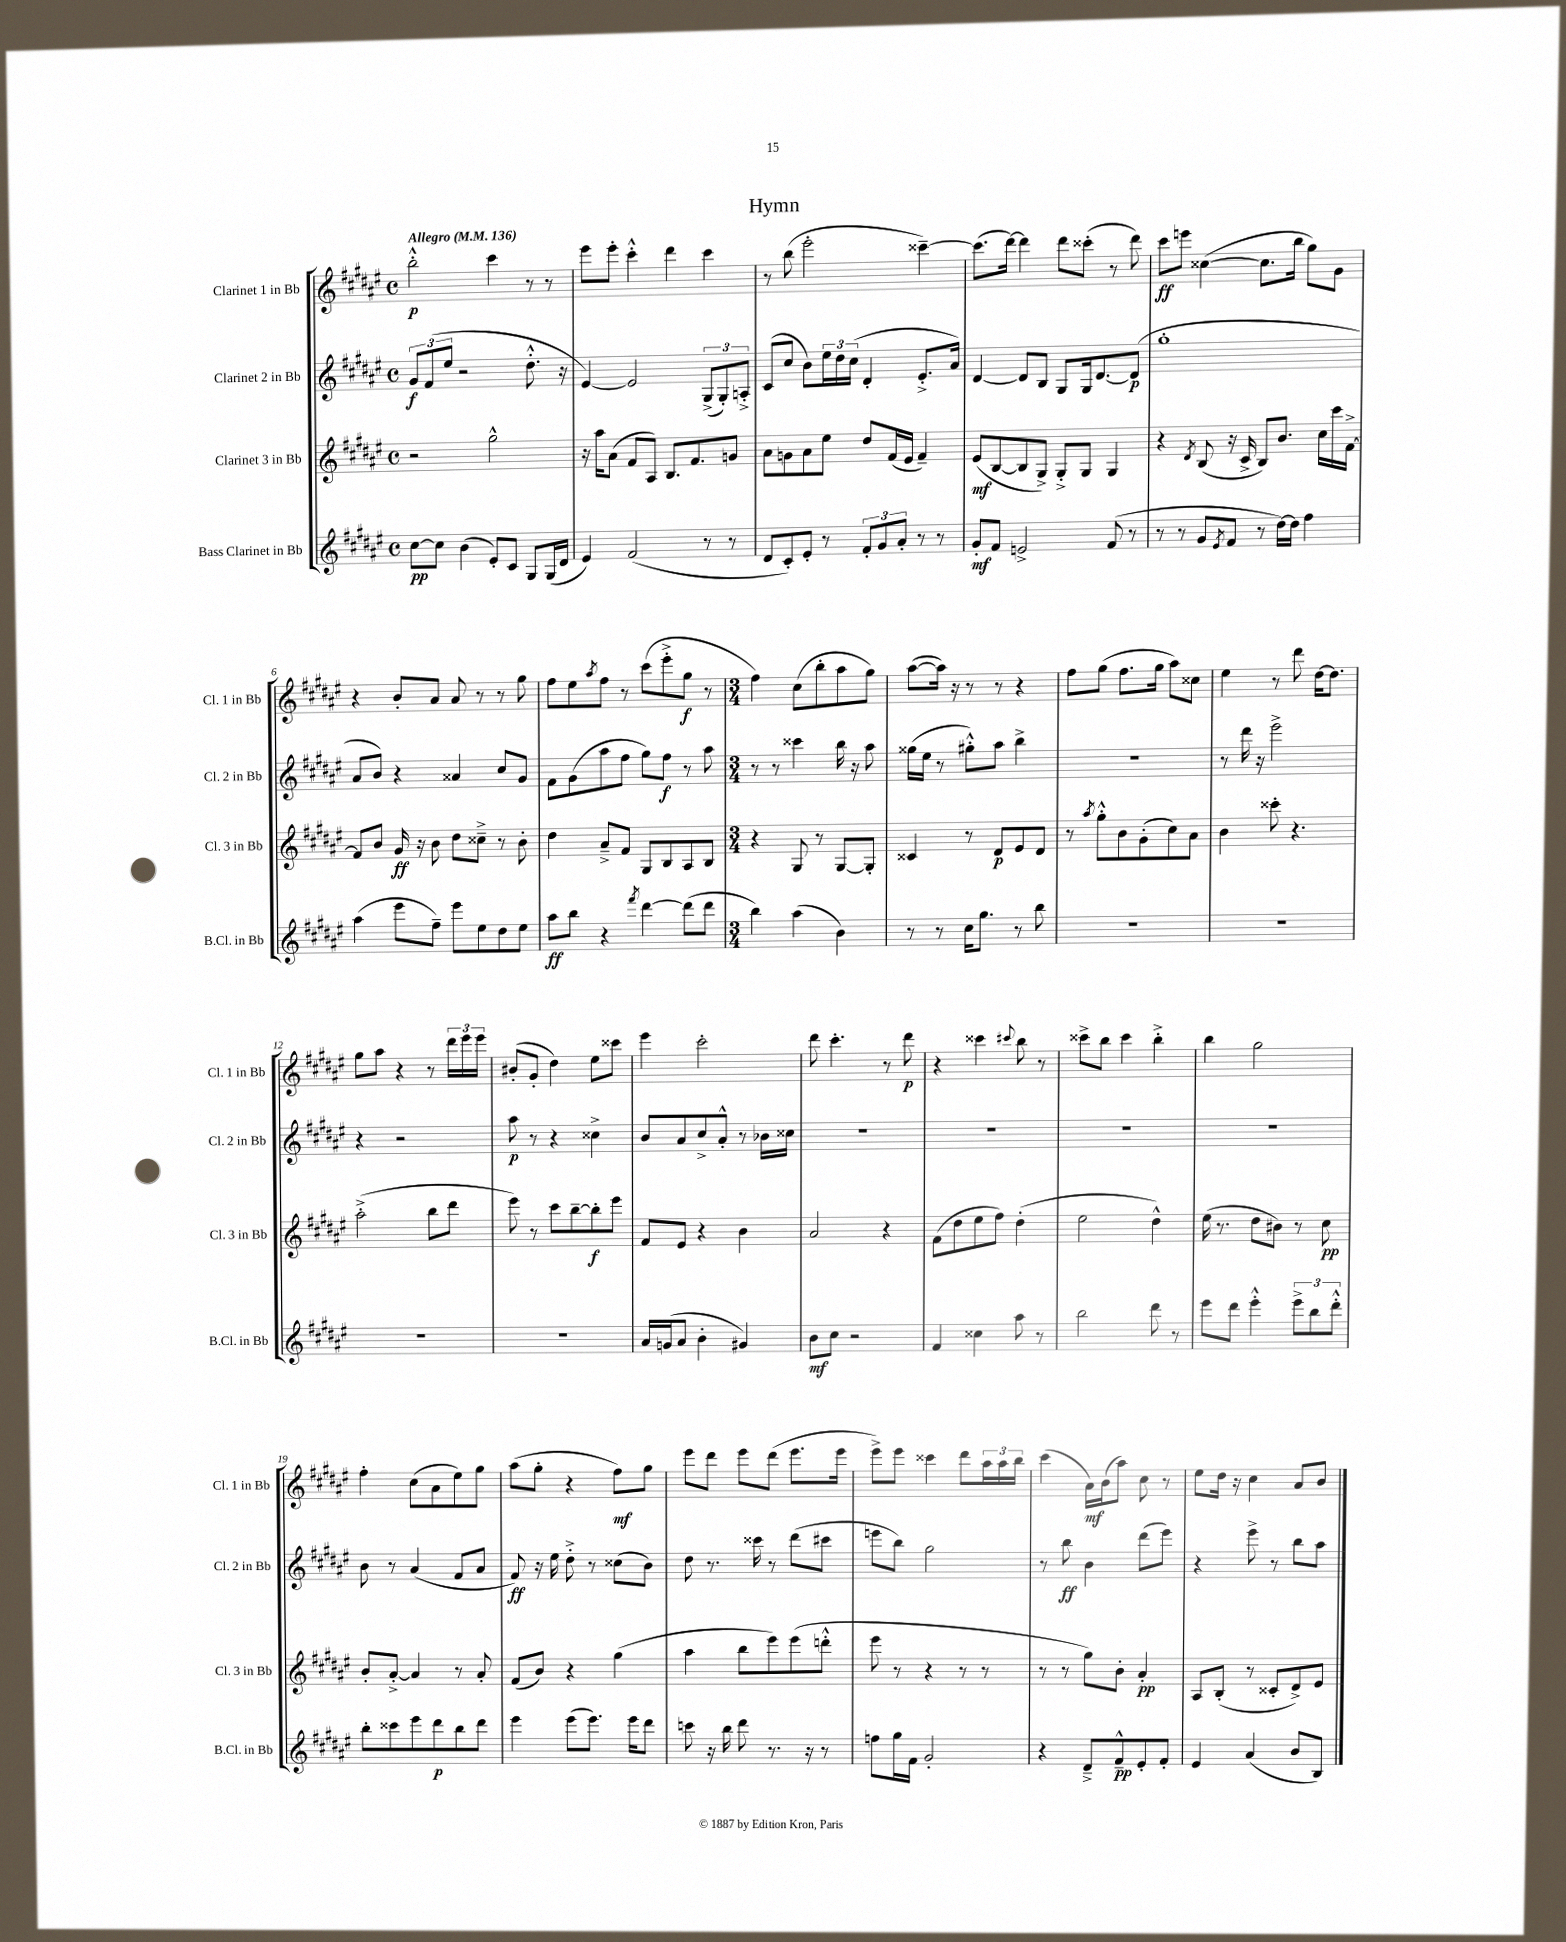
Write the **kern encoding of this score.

**kern	**dynam	**kern	**dynam	**kern	**dynam	**kern	**dynam
*part4	*part4	*part3	*part3	*part2	*part2	*part1	*part1
*staff4	*staff4	*staff3	*staff3	*staff2	*staff2	*staff1	*staff1
*I"Bass Clarinet in Bb	*	*I"Clarinet 3 in Bb	*	*I"Clarinet 2 in Bb	*	*I"Clarinet 1 in Bb	*
*I'B.Cl. in Bb	*	*I'Cl. 3 in Bb	*	*I'Cl. 2 in Bb	*	*I'Cl. 1 in Bb	*
*clefG2	*	*clefG2	*	*clefG2	*	*clefG2	*
*k[f#c#g#d#a#e#]	*	*k[f#c#g#d#a#e#]	*	*k[f#c#g#d#a#e#]	*	*k[f#c#g#d#a#e#]	*
*M4/4	*	*M4/4	*	*M4/4	*	*M4/4	*
*met(c)	*	*met(c)	*	*met(c)	*	*met(c)	*
*MM136	*	*MM136	*	*MM136	*	*MM136	*
=1	=1	=1	=1	=1	=1	=1	=1
!	!	!	!	!	!	!LO:TX:a:B:t=Allegro	!
[8cc#\L	pp	2r	.	12g#/L	f	2bb'^^\	p
.	.	.	.	(12f#/	.	.	.
8cc#\J]	.	.	.	.	.	.	.
.	.	.	.	12ee#/J	.	.	.
(4b\	.	.	.	2r	.	.	.
8e#'/L)	.	2gg#^^\	.	.	.	4ccc#\	.
8c#/J	.	.	.	.	.	.	.
8G#/L	.	.	.	8.dd#'^^\	.	8r	.
(16G#/L	.	.	.	.	.	8r	.
16d#/JJ	.	.	.	16r	.	.	.
=2	=2	=2	=2	=2	=2	=2	=2
4e#/)	.	16r	.	[4e#/)	.	8eee#\L	.
.	.	16aa#\KL	.	.	.	.	.
.	.	(8a#\J	.	.	.	8eee#'\J	.
(2f#/	.	8f#/L	.	2e#/]	.	4ccc#'^^\	.
.	.	8A#/J)	.	.	.	.	.
.	.	8.B/L	.	.	.	4ddd#\	.
.	.	8.f#/	.	.	.	.	.
8r	.	.	.	(12G#^/L	.	4ccc#\	.
.	.	.	.	12G#'/)	.	.	.
8r	.	8gn/J	.	.	.	.	.
.	.	.	.	12An'^/J	.	.	.
=3	=3	=3	=3	=3	=3	=3	=3
8d#/L	.	8a#\L	.	(8c#/L	.	8r	.
8c#'/)	.	8gn\	.	8cc#/J	.	(8bb\	.
8e#'/J	.	8a#\	.	8b\L)	.	2eee#'\	.
8r	.	8ee#\J	.	24ee#\L	.	.	.
.	.	.	.	24dd#\	.	.	.
.	.	.	.	(24cc#\JJ	.	.	.
12f#'/L	.	8dd#/L	.	4d#'/	.	.	.
12g#/	.	.	.	.	.	.	.
.	.	(16f#/L	.	.	.	.	.
12a#'/J	.	.	.	.	.	.	.
.	.	16e#/JJ	.	.	.	.	.
8r	.	4f#~/)	.	8.e#'^/L	.	[4ccc##X~\)	.
8r	.	.	.	.	.	.	.
.	.	.	.	16a#/Jk)	.	.	.
=4	=4	=4	=4	=4	=4	=4	=4
8g#'/L	mf	(8e#/L	mf	[4d#/	.	(8.ccc##\L]	.
8f#/J	.	[8B/	.	.	.	.	.
.	.	.	.	.	.	[16ddd#\Jk)	.
2en^/	.	8B/]	.	8d#/L]	.	4ddd#\]	.
.	.	8G#^/J)	.	8B/J	.	.	.
.	.	8G#'^/L	.	8G#/L	.	8ddd#\L	.
.	.	8G#/J	.	16G#/k	.	(8ccc##X'\J	.
.	.	.	.	[8.d#/	.	.	.
(8f#/	.	4G#/	.	.	.	8r	.
8r	.	.	.	(8d#/J]	p	8ddd#\)	.
=5	=5	=5	=5	=5	=5	=5	=5
8r	.	4r	.	1gg#'	.	8ccc#\L	ff
8r	.	.	.	.	.	8eeen\J	.
.	.	8qd#/	.	.	.	.	.
8g#/L	.	(8B/	.	.	.	([4cc##X\	.
8qe#/	.	.	.	.	.	.	.
8f#/J	.	16r	.	.	.	.	.
.	.	16c#^/	.	.	.	.	.
8r	.	8B/L)	.	.	.	8.cc##\L]	.
[16dd#\LL)	.	8.b/J	.	.	.	.	.
16dd#\JJ]	.	.	.	.	.	16bb\Jk	.
4ff#\	.	.	.	.	.	8gg#\L)	.
.	.	16cc#\LL	.	.	.	.	.
.	.	16ccc#\	.	.	.	8g#\J	.
.	.	[16f#^\JJ	.	.	.	.	.
!!LO:LB:g=z
=6	=6	=6	=6	=6	=6	=6	=6
(4aa#\	.	8f#/L]	.	8a#/L	.	4r	.
.	.	8b/J	.	8b/J)	.	.	.
8eee#\L	.	16g#/	ff	4r	.	8b'/L	.
.	.	16r	.	.	.	.	.
8ff#~\J)	.	8b\	.	.	.	8a#/J	.
8eee#\L	.	8dd#\L	.	4a##X/	.	8a#/	.
8ee#\	.	8cc##X~^\J	.	.	.	8r	.
8dd#\	.	8r	.	8cc#/L	.	8r	.
8ee#\J	.	8b'\	.	8g#/J	.	8gg#\	.
=7	=7	=7	=7	=7	=7	=7	=7
8aa#\L	ff	4dd#\	.	8f#\L	.	8ff#\L	.
8bb\J	.	.	.	(8g#\	.	8ee#\	.
.	.	.	.	.	.	8qaa#/	.
4r	.	8a#~^/L	.	8aa#\	.	8ff#\J	.
.	.	8f#/J	.	8ff#\J	.	8r	.
8qfff#/	.	.	.	.	.	.	.
[4ddd#\	.	8G#/L	.	8gg#\L)	.	(8ccc#\L	.
.	.	8B/	.	8ff#\J	f	8eee#'^\	.
(8ddd#\L]	.	8A#/	.	8r	.	8gg#\J	f
8ddd#\J	.	8B/J	.	8aa#\	.	8r	.
=8	=8	=8	=8	=8	=8	=8	=8
*M3/4	*	*M3/4	*	*M3/4	*	*M3/4	*
4bb\)	.	4r	.	8r	.	4ff#\)	.
.	.	.	.	8r	.	.	.
(4aa#\	.	8G#/	.	4ccc##X\	.	(8cc#\L	.
.	.	8r	.	.	.	8bb'\	.
4b\)	.	[8G#/L	.	16bb\	.	8aa#\	.
.	.	.	.	16r	.	.	.
.	.	8G#'/J]	.	8aa#\	.	8gg#\J)	.
=9	=9	=9	=9	=9	=9	=9	=9
8r	.	4c##X/	.	(16gg##X\LL	.	([8aa#\L	.
.	.	.	.	16ee#\JJ	.	.	.
8r	.	.	.	8r	.	16aa#\Jk])	.
.	.	.	.	.	.	16r	.
16cc#\KL	.	8r	.	8gg#X'^^\L)	.	8r	.
8.gg#\J	.	.	.	.	.	.	.
.	.	8d#/L	p	8aa#\J	.	8r	.
8r	.	8e#/	.	4bb^\	.	4r	.
8bb\	.	8d#/J	.	.	.	.	.
=10	=10	=10	=10	=10	=10	=10	=10
2.r	.	8r	.	2.r	.	8ff#\L	.
.	.	8qaa#/	.	.	.	.	.
.	.	8gg#'^^\L	.	.	.	(8gg#\J	.
.	.	8b\	.	.	.	8.ff#\L	.
.	.	(8g#'\	.	.	.	.	.
.	.	.	.	.	.	16gg#\Jk	.
.	.	8cc#\)	.	.	.	8aa#\L)	.
.	.	8a#\J	.	.	.	8cc##X\J	.
=11	=11	=11	=11	=11	=11	=11	=11
2.r	.	4b\	.	8r	.	4ee#\	.
.	.	.	.	16ddd#\	.	.	.
.	.	.	.	16r	.	.	.
.	.	8ccc##X'\	.	2eee#^\	.	8r	.
.	.	4.r	.	.	.	8ddd#\	.
.	.	.	.	.	.	[16dd#\KL	.
.	.	.	.	.	.	8.dd#\J]	.
!!LO:LB:g=z
=12	=12	=12	=12	=12	=12	=12	=12
2.r	.	(2aa#'^\	.	4r	.	8gg#\L	.
.	.	.	.	.	.	8aa#\J	.
.	.	.	.	2r	.	4r	.
.	.	8bb\L	.	.	.	8r	.
.	.	8ddd#\J	.	.	.	24ddd#\LL	.
.	.	.	.	.	.	24eee#\	.
.	.	.	.	.	.	24eee#\JJ	.
=13	=13	=13	=13	=13	=13	=13	=13
2.r	.	8eee#\)	.	8aa#\	p	(8b#X'/L	.
.	.	8r	.	8r	.	8g#'/J	.
.	.	8ccc#\L	.	4r	.	4dd#\)	.
.	.	[8bb~\	.	.	.	.	.
.	.	8bb'\]	f	4cc##X^\	.	8ee#\L	.
.	.	8eee#\J	.	.	.	8ccc##X\J	.
=14	=14	=14	=14	=14	=14	=14	=14
16a#/LL	.	8f#/L	.	8b/L	.	4eee#\	.
(16gn/J	.	.	.	.	.	.	.
8a#/J	.	8e#/J	.	8a#/	.	.	.
4b'\	.	4r	.	8cc#^/	.	2ccc#'\	.
.	.	.	.	8a#'^^/J	.	.	.
4g#X/)	.	4b\	.	8r	.	.	.
.	.	.	.	16b-X\LL	.	.	.
.	.	.	.	16cc##X\JJ	.	.	.
=15	=15	=15	=15	=15	=15	=15	=15
8b\L	mf	2a#/	.	2.r	.	8ddd#\	.
8cc#\J	.	.	.	.	.	4.ccc#'\	.
2r	.	.	.	.	.	.	.
.	.	4r	.	.	.	8r	.
.	.	.	.	.	.	8ddd#\	p
=16	=16	=16	=16	=16	=16	=16	=16
4f#/	.	(8f#\L	.	2.r	.	4r	.
.	.	8dd#\	.	.	.	.	.
4cc##X\	.	8ee#\	.	.	.	4ccc##X\	.
.	.	8ff#\J)	.	.	.	.	.
.	.	.	.	.	.	8qqccc#X/	.
8aa#\	.	(4dd#'\	.	.	.	8bb\	.
8r	.	.	.	.	.	8r	.
=17	=17	=17	=17	=17	=17	=17	=17
2bb\	.	2ee#\	.	2.r	.	8ccc##X^\L	.
.	.	.	.	.	.	8bb\J	.
.	.	.	.	.	.	4ccc##\	.
8ddd#\	.	4dd#^^\)	.	.	.	4bb'^\	.
8r	.	.	.	.	.	.	.
=18	=18	=18	=18	=18	=18	=18	=18
8eee#\L	.	(16ee#\	.	2.r	.	4bb\	.
.	.	8.r	.	.	.	.	.
8ddd#\J	.	.	.	.	.	.	.
4eee#'^^\	.	8dd#\L	.	.	.	2gg#\	.
.	.	8b#X\J)	.	.	.	.	.
12eee#^\L	.	8r	.	.	.	.	.
12bb\	.	.	.	.	.	.	.
.	.	8cc#\	pp	.	.	.	.
12ddd#'^^\J	.	.	.	.	.	.	.
!!LO:LB:g=z
=19	=19	=19	=19	=19	=19	=19	=19
8bb'\L	.	8b'/L	.	8b\	.	4ff#'\	.
8ccc##X\	.	[8a#'^/J	.	8r	.	.	.
8eee#\	.	4a#/]	.	(4a#/	.	(8cc#\L	.
8ddd#\	p	.	.	.	.	8a#\	.
8bb\	.	8r	.	8f#/L	.	8ee#\)	.
8ddd#\J	.	8a#'/	.	8a#/J	.	8gg#\J	.
=20	=20	=20	=20	=20	=20	=20	=20
4eee#\	.	(8f#/L	.	8f#/)	ff	(8aa#\L	.
.	.	8b/J)	.	16r	.	8gg#'\J	.
.	.	.	.	16ee#\	.	.	.
(8eee#\L	.	4r	.	8dd#'^\	.	4r	.
8.eee#\J)	.	.	.	8r	.	.	.
.	.	(4gg#\	.	(8cc##X\L	.	8ff#\L)	mf
16eee#\KL	.	.	.	.	.	.	.
8ddd#\J	.	.	.	8b\J)	.	8gg#\J	.
=21	=21	=21	=21	=21	=21	=21	=21
8cccn\	.	4aa#\	.	8dd#\	.	8eee#\L	.
16r	.	.	.	8.r	.	8ddd#\J	.
16bb\	.	.	.	.	.	.	.
8ddd#\	.	8bb\L	.	.	.	8eee#\L	.
.	.	.	.	16ccc##X\	.	.	.
8.r	.	8eee#\)	.	8r	.	(8ddd#\J	.
.	.	(8eee#\	.	(8ddd#\L	.	8.eee#\L	.
16r	.	.	.	.	.	.	.
8r	.	8dddn'^^\J	.	8ccc#X\J	.	.	.
.	.	.	.	.	.	16eee#\Jk	.
=22	=22	=22	=22	=22	=22	=22	=22
8ffn\L	.	8eee#\	.	8eeen\L	.	8eee#^\L)	.
16gg#\L	.	8r	.	8bb\J)	.	8eee#\J	.
16f#\JJ	.	.	.	.	.	.	.
2g#'/	.	4r	.	2gg#\	.	4ccc##X\	.
.	.	8r	.	.	.	8ddd#\L	.
.	.	8r	.	.	.	24aa#\L	.
.	.	.	.	.	.	24aa#\	.
.	.	.	.	.	.	24bb\JJ	.
=23	=23	=23	=23	=23	=23	=23	=23
4r	.	8r	.	8r	.	(4ccc#\	.
.	.	8r	.	8bb\	ff	.	.
8d#~^/L	.	8gg#\L)	.	4b\	.	16a#\LL)	mf
.	.	.	.	.	.	(16b\J	.
8f#~^^/	pp	8b'\J	.	.	.	8aa#\J)	.
8e#'/	.	4a#'/	pp	(8ddd#\L	.	8cc#\	.
8f#'/J	.	.	.	8eee#\J)	.	8r	.
=24	=24	=24	=24	=24	=24	=24	=24
4e#/	.	8A#/L	.	4r	.	8ee#\L	.
.	.	(8B'/J	.	.	.	16dd#\Jk	.
.	.	.	.	.	.	16r	.
(4a#/	.	8r	.	8eee#^\	.	4cc#\	.
.	.	8c##X'/L	.	8r	.	.	.
8b/L	.	8d#^/)	.	8bb\L	.	8a#/L	.
8B/J)	.	8e#/J	.	8aa#\J	.	8b/J	.
==	==	==	==	==	==	==	==
*-	*-	*-	*-	*-	*-	*-	*-
